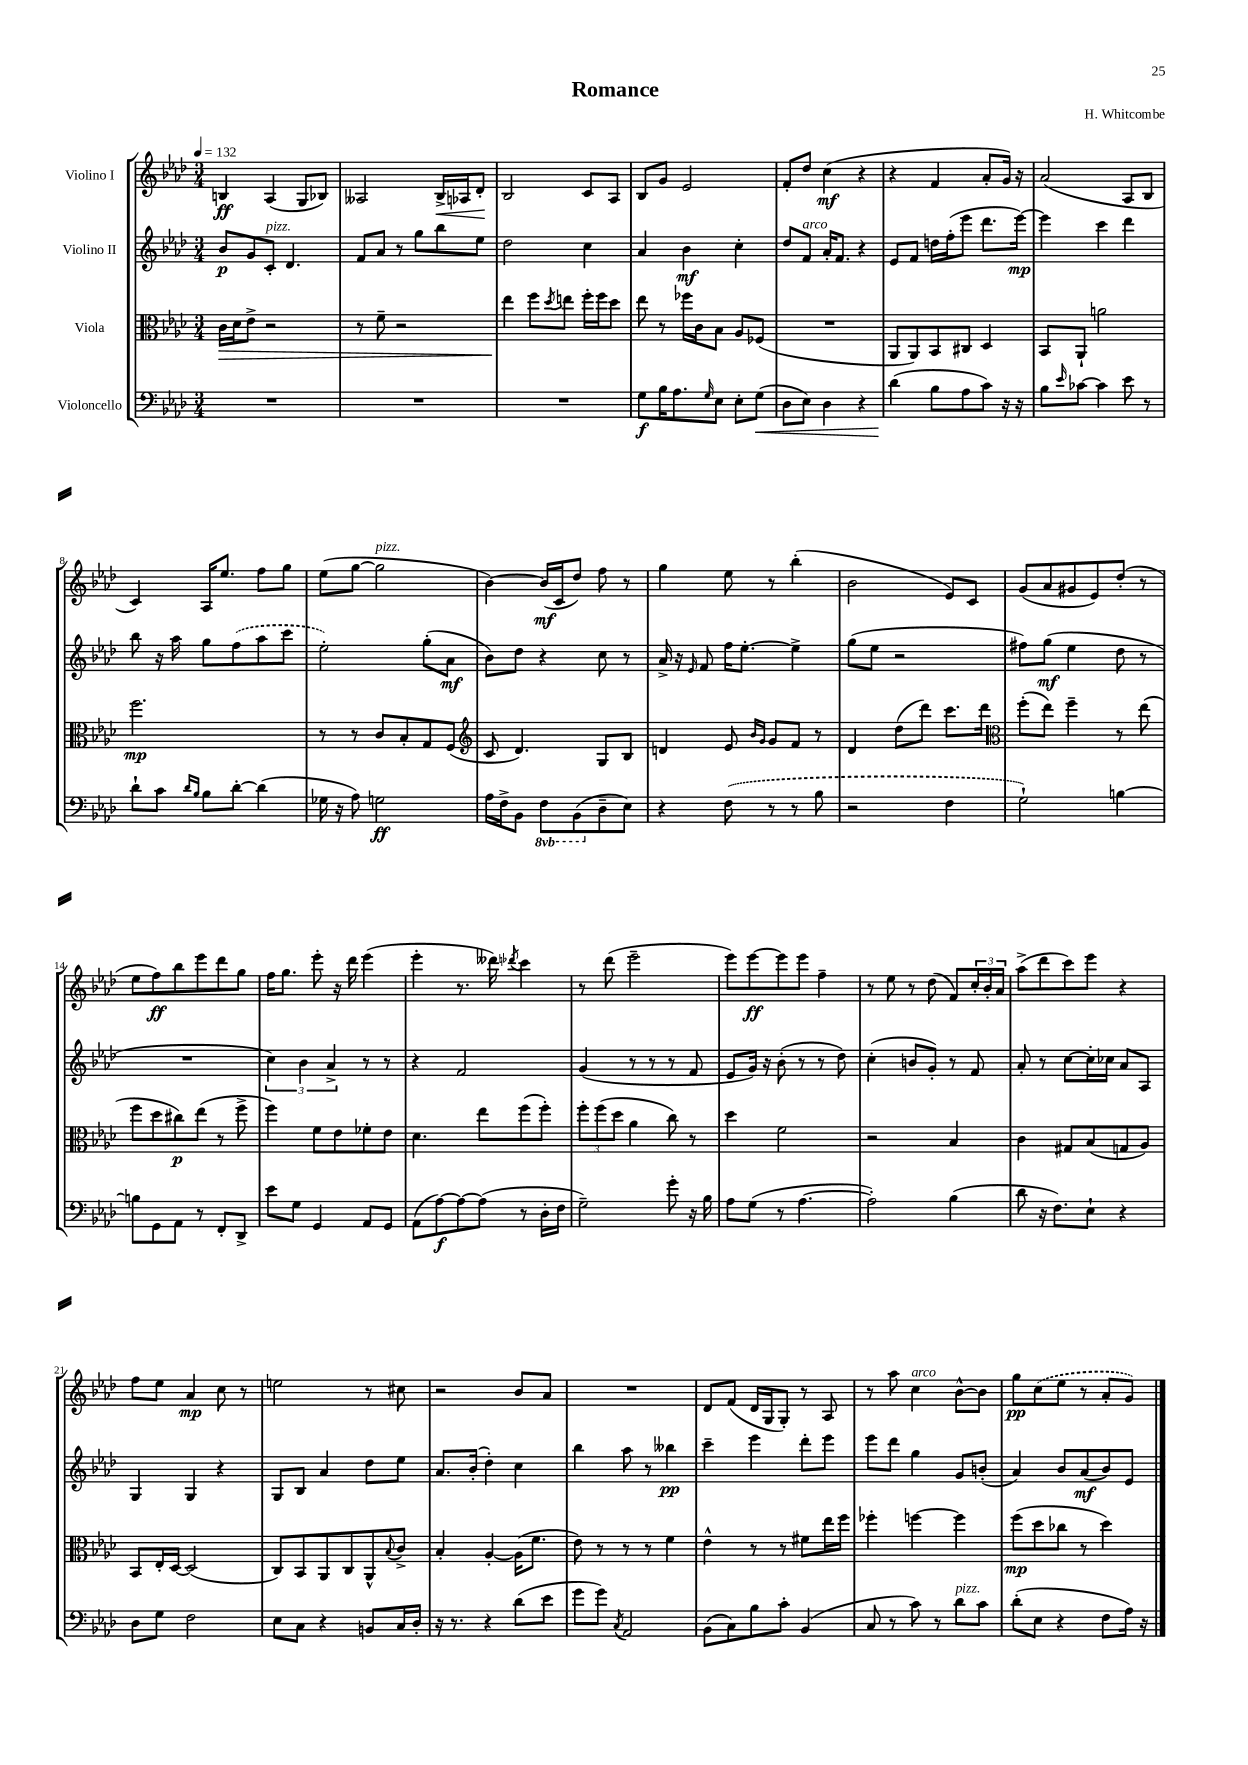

**kern	**dynam	**kern	**dynam	**kern	**dynam	**kern	**dynam
*part4	*part4	*part3	*part3	*part2	*part2	*part1	*part1
*staff4	*staff4	*staff3	*staff3	*staff2	*staff2	*staff1	*staff1
*I"Violoncello	*	*I"Viola	*	*I"Violino II	*	*I"Violino I	*
*clefF4	*	*clefC3	*	*clefG2	*	*clefG2	*
*k[b-e-a-d-]	*	*k[b-e-a-d-]	*	*k[b-e-a-d-]	*	*k[b-e-a-d-]	*
*M3/4	*	*M3/4	*	*M3/4	*	*M3/4	*
*MM132	*	*MM132	*	*MM132	*	*MM132	*
=1	=1	=1	=1	=1	=1	=1	=1
!	!	!	!LO:HP:b	!	!	!	!
2.r	.	16c\LL	>	8b-/L	p	4Bn/	ff
.	.	16d-\J	.	.	.	.	.
.	.	8e-^\J	.	8g/	.	.	.
!	!	!	!	!LO:TX:a:i:t=pizz.	!	!	!
.	.	2r	.	8c'/J	.	(4A-/	.
.	.	.	.	4.d-/	.	.	.
.	.	.	.	.	.	8G/L	.
.	.	.	.	.	.	8B-X/J)	.
=2	=2	=2	=2	=2	=2	=2	=2
2.r	.	8r	.	8f/L	.	2A--X/	.
.	.	8f~\	.	8a-/J	.	.	.
.	.	2r	.	8r	.	.	.
.	.	.	.	8gg\L	.	.	.
!	!	!	!	!	!	!	!LO:HP:b
.	.	.	.	8bb-\	.	16B-^/LL	<
.	.	.	.	.	.	16A-X/J	.
.	.	.	.	8ee-\J	.	8d-'/J	.
.	.	.	.	.	.	.	[
=3	=3	=3	=3	=3	=3	=3	=3
2.r	.	4ee-\	.	2dd-\	.	2B-/	.
.	.	8ff\L	]	.	.	.	.
.	.	8qdd-/	.	.	.	.	.
.	.	8een\J	.	.	.	.	.
.	.	16ff'\LL	.	4cc\	.	8c/L	.
.	.	16ff\J	.	.	.	.	.
.	.	8dd-\J	.	.	.	8A-/J	.
=4	=4	=4	=4	=4	=4	=4	=4
8G\L	f	8ee-\	.	4a-/	.	8B-/L	.
16B-\K	.	8r	.	.	.	8g/J	.
8.A-\	.	.	.	.	.	.	.
.	.	16ff-X\LL	.	4b-\	mf	2e-/	.
.	.	16c\J	.	.	.	.	.
16qqG/	.	.	.	.	.	.	.
8E-\J	.	8B-\J	.	.	.	.	.
8E-'\L	.	8A-/L	.	4cc'\	.	.	.
!	!LO:HP:b	!	!	!	!	!	!
(8G\J	<	(8F-X/J	.	.	.	.	.
=5	=5	=5	=5	=5	=5	=5	=5
8D-\L	.	2.r	.	8dd-/L	.	8f'/L	.
!	!	!	!	!LO:TX:a:i:t=arco	!	!	!
8E-\J)	.	.	.	8f/J	.	8dd-/J	.
4D-\	.	.	.	16a-'/KL	.	(4cc\	mf
.	.	.	.	8.f/J	.	.	.
4r	.	.	.	4r	.	4r	.
=6	=6	=6	=6	=6	=6	=6	=6
(4d-\	.	8AA-/L	.	8e-/L	.	4r	.
.	.	8AA-/)	.	8f/J	.	.	.
8B-\L	[	8BB-/	.	16ddn\LL	.	4f/	.
.	.	.	.	(16ff'\J	.	.	.
8A-\	.	8C#X/J	.	8eee-\J	.	.	.
8c\J)	.	4D-/	.	8.ddd-\L	.	8a-'/L	.
16r	.	.	.	.	.	16g/Jk)	.
16r	.	.	.	[16eee-\Jk)	mp	16r	.
=7	=7	=7	=7	=7	=7	=7	=7
8B-\L	.	8BB-/L	.	4eee-\]	.	(2a-/	.
16qqe-/	.	.	.	.	.	.	.
[8c-X\J	.	8AA-`/J	.	.	.	.	.
4c-\]	.	2an\	.	4ccc\	.	.	.
8e-\	.	.	.	4ddd-\	.	8A-/L	.
8r	.	.	.	.	.	8B-/J	.
!!LO:LB:g=z
=8	=8	=8	=8	=8	=8	=8	=8
8d-`\L	.	2.ff\	mp	8bb-\	.	4c/)	.
8c\J	.	.	.	16r	.	.	.
.	.	.	.	16aa-\	.	.	.
16qqd-/LL	.	.	.	.	.	.	.
16qqB-/JJ	.	.	.	.	.	.	.
8B-\L	.	.	.	8gg\L	.	16A-/KL	.
.	.	.	.	.	.	8.ee-/J	.
[8d-'\J	.	.	.	(8ff\	.	.	.
(4d-\]	.	.	.	8aa-\	.	8ff\L	.
.	.	.	.	8ccc\J	.	8gg\J	.
=9	=9	=9	=9	=9	=9	=9	=9
16G-X\	.	8r	.	2ee-'\)	.	(8ee-\L	.
16r	.	.	.	.	.	.	.
8A-\)	.	8r	.	.	.	[8gg\J	.
!	!	!	!	!	!	!LO:TX:a:i:t=pizz.	!
2Gn\	ff	8c/L	.	.	.	2gg\]	.
.	.	8B-'/	.	.	.	.	.
.	.	8G/	.	(8gg'\L	.	.	.
.	.	(8F/J	.	8a-\J	mf	.	.
=10	=10	=10	=10	=10	=10	=10	=10
*	*	*clefG2	*	*	*	*	*
16A-\LL	.	8c/	.	8b-\L)	.	[4b-\)	.
16F^\J	.	.	.	.	.	.	.
8BB-\J	.	4.d-/)	.	8dd-\J	.	.	.
*8ba	*	*	*	*	*	*	*
8FF\L	.	.	.	4r	.	(16b-/LL]	mf
.	.	.	.	.	.	16c/J	.
(8BBB-\	.	.	.	.	.	8dd-/J)	.
*X8ba	*	*	*	*	*	*	*
8D-~\	.	8G/L	.	8cc\	.	8ff\	.
8E-\J)	.	8B-/J	.	8r	.	8r	.
=11	=11	=11	=11	=11	=11	=11	=11
4r	.	4dn/	.	16a-^/	.	4gg\	.
.	.	.	.	16r	.	.	.
.	.	.	.	16qqe-/	.	.	.
.	.	.	.	8f/	.	.	.
(8F\	.	8e-/	.	16ff\KL	.	8ee-\	.
.	.	.	.	[8.ee-'\J	.	.	.
.	.	16qqb-/LL	.	.	.	.	.
.	.	16qqg/JJ	.	.	.	.	.
8r	.	8g/L	.	.	.	8r	.
8r	.	8f/J	.	4ee-^\]	.	(4bb-'\	.
8B-\	.	8r	.	.	.	.	.
=12	=12	=12	=12	=12	=12	=12	=12
2r	.	4d-/	.	(8gg\L	.	2b-\	.
.	.	.	.	8ee-\J	.	.	.
.	.	(8dd-\L	.	2r	.	.	.
.	.	8ddd-\J)	.	.	.	.	.
4F\	.	8.ccc\L	.	.	.	8e-/L)	.
.	.	.	.	.	.	8c/J	.
.	.	16ddd-\Jk	.	.	.	.	.
=13	=13	=13	=13	=13	=13	=13	=13
*	*	*clefC3	*	*	*	*	*
2G`\)	.	(8ff'\L	.	8ff#X\L)	.	(8g/L	.
.	.	8ee-\J)	.	(8gg\J	mf	8a-/	.
.	.	4ff~\	.	4ee-\	.	8g#X/	.
.	.	.	.	.	.	8e-/)	.
[4Bn\	.	8r	.	8dd-\	.	(8dd-'/J	.
.	.	(8ee-\	.	8r	.	8r	.
!!LO:LB:g=z
=14	=14	=14	=14	=14	=14	=14	=14
8Bn\L]	.	8ff\L	.	2.r	.	8ee-\L	.
8GG\	.	8dd-\	.	.	.	8ff\)	ff
8AA-\J	.	8cc#X\)	p	.	.	8bb-\	.
8r	.	(8ee-\J	.	.	.	8eee-\	.
8FF'/L	.	8r	.	.	.	8ddd-\	.
8DD-^/J	.	8ff^\	.	.	.	8gg\J	.
=15	=15	=15	=15	=15	=15	=15	=15
8e-\L	.	4ff\)	.	6cc\)	.	16ff\KL	.
.	.	.	.	.	.	8.gg\J	.
8G\J	.	.	.	.	.	.	.
.	.	.	.	6b-\	.	.	.
4GG/	.	8f\L	.	.	.	8eee-'\	.
.	.	.	.	6a-^/	.	.	.
.	.	8e-\	.	.	.	16r	.
.	.	.	.	.	.	16ddd-\	.
8AA-/L	.	8f-X'\	.	8r	.	(4eee-\	.
8GG/J	.	8e-\J	.	8r	.	.	.
=16	=16	=16	=16	=16	=16	=16	=16
(8AA-\L	.	4.d-\	.	4r	.	4eee-'\	.
[8A-\)	f	.	.	.	.	.	.
8A-\_	.	.	.	2f/	.	8.r	.
(8A-\J]	.	8ee-\L	.	.	.	.	.
.	.	.	.	.	.	16ddd--X\)	.
.	.	.	.	.	.	8qddd-X/	.
8r	.	(8ff\	.	.	.	4ccc\	.
16D-'\LL	.	8ff'\J)	.	.	.	.	.
16F\JJ	.	.	.	.	.	.	.
=17	=17	=17	=17	=17	=17	=17	=17
2G~\)	.	12ff'\L	.	(4g/	.	8r	.
.	.	(12ff\	.	.	.	.	.
.	.	.	.	.	.	(8ddd-\	.
.	.	12dd-\J	.	.	.	.	.
.	.	4a-\	.	8r	.	2eee-~\	.
.	.	.	.	8r	.	.	.
8g'\	.	8cc\)	.	8r	.	.	.
16r	.	8r	.	8f/	.	.	.
16B-\	.	.	.	.	.	.	.
=18	=18	=18	=18	=18	=18	=18	=18
8A-\L	.	4dd-\	.	8e-/L	.	8eee-\L)	.
(8G\J	.	.	.	16g/Jk)	.	[8eee-\	ff
.	.	.	.	16r	.	.	.
8r	.	2f\	.	(8b-'\	.	8eee-\]	.
[4.A-\	.	.	.	8r	.	8eee-\J	.
.	.	.	.	8r	.	4ff~\	.
.	.	.	.	8dd-\)	.	.	.
=19	=19	=19	=19	=19	=19	=19	=19
2A-'\])	.	2r	.	(4cc'\	.	8r	.
.	.	.	.	.	.	8ee-\	.
.	.	.	.	8bn/L	.	8r	.
.	.	.	.	8g'/J)	.	(8dd-\	.
(4B-\	.	4B-/	.	8r	.	8f/L)	.
.	.	.	.	8f/	.	24cc'/L	.
.	.	.	.	.	.	24b-'/	.
.	.	.	.	.	.	24a-/JJ	.
=20	=20	=20	=20	=20	=20	=20	=20
8d-\	.	4c\	.	8a-'/	.	(8aa-^\L	.
16r	.	.	.	8r	.	8ddd-\	.
8.F\L)	.	.	.	.	.	.	.
.	.	8G#X/L	.	[8cc\L	.	8ccc\)	.
8E-`\J	.	(8B-/	.	16cc'\L]	.	8eee-\J	.
.	.	.	.	16cc-X\JJ	.	.	.
4r	.	8Gn/	.	8a-/L	.	4r	.
.	.	8A-/J)	.	8A-/J	.	.	.
!!LO:LB:g=z
=21	=21	=21	=21	=21	=21	=21	=21
8D-\L	.	8BB-/L	.	4G/	.	8ff\L	.
8G\J	.	16E-'/L	.	.	.	8ee-\J	.
.	.	[16D-/JJ	.	.	.	.	.
2F\	.	(2D-/]	.	4G/	.	4a-/	mp
.	.	.	.	4r	.	8cc\	.
.	.	.	.	.	.	8r	.
=22	=22	=22	=22	=22	=22	=22	=22
8E-\L	.	8C/L)	.	8G/L	.	2een\	.
8C\J	.	8BB-/	.	8B-/J	.	.	.
4r	.	8AA-/	.	4a-/	.	.	.
.	.	8C/	.	.	.	.	.
8BBn/L	.	8AA-^^/	.	8dd-\L	.	8r	.
.	.	8qqB-/	.	.	.	.	.
16C/L	.	8c^/J	.	8ee-\J	.	8cc#X\	.
16D-'/JJ	.	.	.	.	.	.	.
=23	=23	=23	=23	=23	=23	=23	=23
16r	.	4B-'/	.	8.a-/L	.	2r	.
8.r	.	.	.	.	.	.	.
.	.	.	.	(16b-'/Jk	.	.	.
4r	.	[4A-'/	.	4dd-'\)	.	.	.
(8d-\L	.	(16A-\KL]	.	4cc\	.	8b-/L	.
.	.	8.f\J	.	.	.	.	.
8e-\J	.	.	.	.	.	8a-/J	.
=24	=24	=24	=24	=24	=24	=24	=24
8g\L	.	8e-\)	.	4bb-\	.	2.r	.
8g\J)	.	8r	.	.	.	.	.
8qC/	.	.	.	.	.	.	.
2AA-/	.	8r	.	8aa-\	.	.	.
.	.	8r	.	8r	.	.	.
.	.	4f\	.	4bb--X\	pp	.	.
=25	=25	=25	=25	=25	=25	=25	=25
(8BB-\L	.	4e-^^\	.	4ccc~\	.	8d-/L	.
8C\)	.	.	.	.	.	(8f/J	.
8B-\	.	8r	.	4eee-\	.	16d-/LL	.
.	.	.	.	.	.	16G/J	.
8c'\J	.	8r	.	.	.	8G'/J)	.
(4BB-/	.	8f#X\L	.	8ddd-'\L	.	8r	.
.	.	16ee-\L	.	8eee-\J	.	8A-/	.
.	.	16ff\JJ	.	.	.	.	.
=26	=26	=26	=26	=26	=26	=26	=26
8C/	.	4ff-X'\	.	8eee-\L	.	8r	.
8r	.	.	.	8ddd-\J	.	8aa-\	.
!	!	!	!	!	!	!LO:TX:a:i:t=arco	!
8c\)	.	[4ffn\	.	4gg\	.	4cc\	.
8r	.	.	.	.	.	.	.
!LO:TX:a:i:t=pizz.	!	!	!	!	!	!	!
8d-\L	.	4ff\]	.	8g/L	.	[8b-^^\L	.
8c\J	.	.	.	(8bn'/J	.	8b-\J]	.
=27	=27	=27	=27	=27	=27	=27	=27
(8d-'\L	.	(8ff\L	mp	4a-/)	.	8gg\L	pp
8E-\J	.	8dd-\	.	.	.	(8cc\	.
4r	.	8cc-X\J	.	8b-/L	.	8ee-\J	.
.	.	8r	.	(8a-/	mf	8r	.
8F\L	.	4dd-\)	.	8b-/)	.	8a-'/L	.
16A-\Jk)	.	.	.	8e-/J	.	8g/J)	.
16r	.	.	.	.	.	.	.
==	==	==	==	==	==	==	==
*-	*-	*-	*-	*-	*-	*-	*-
